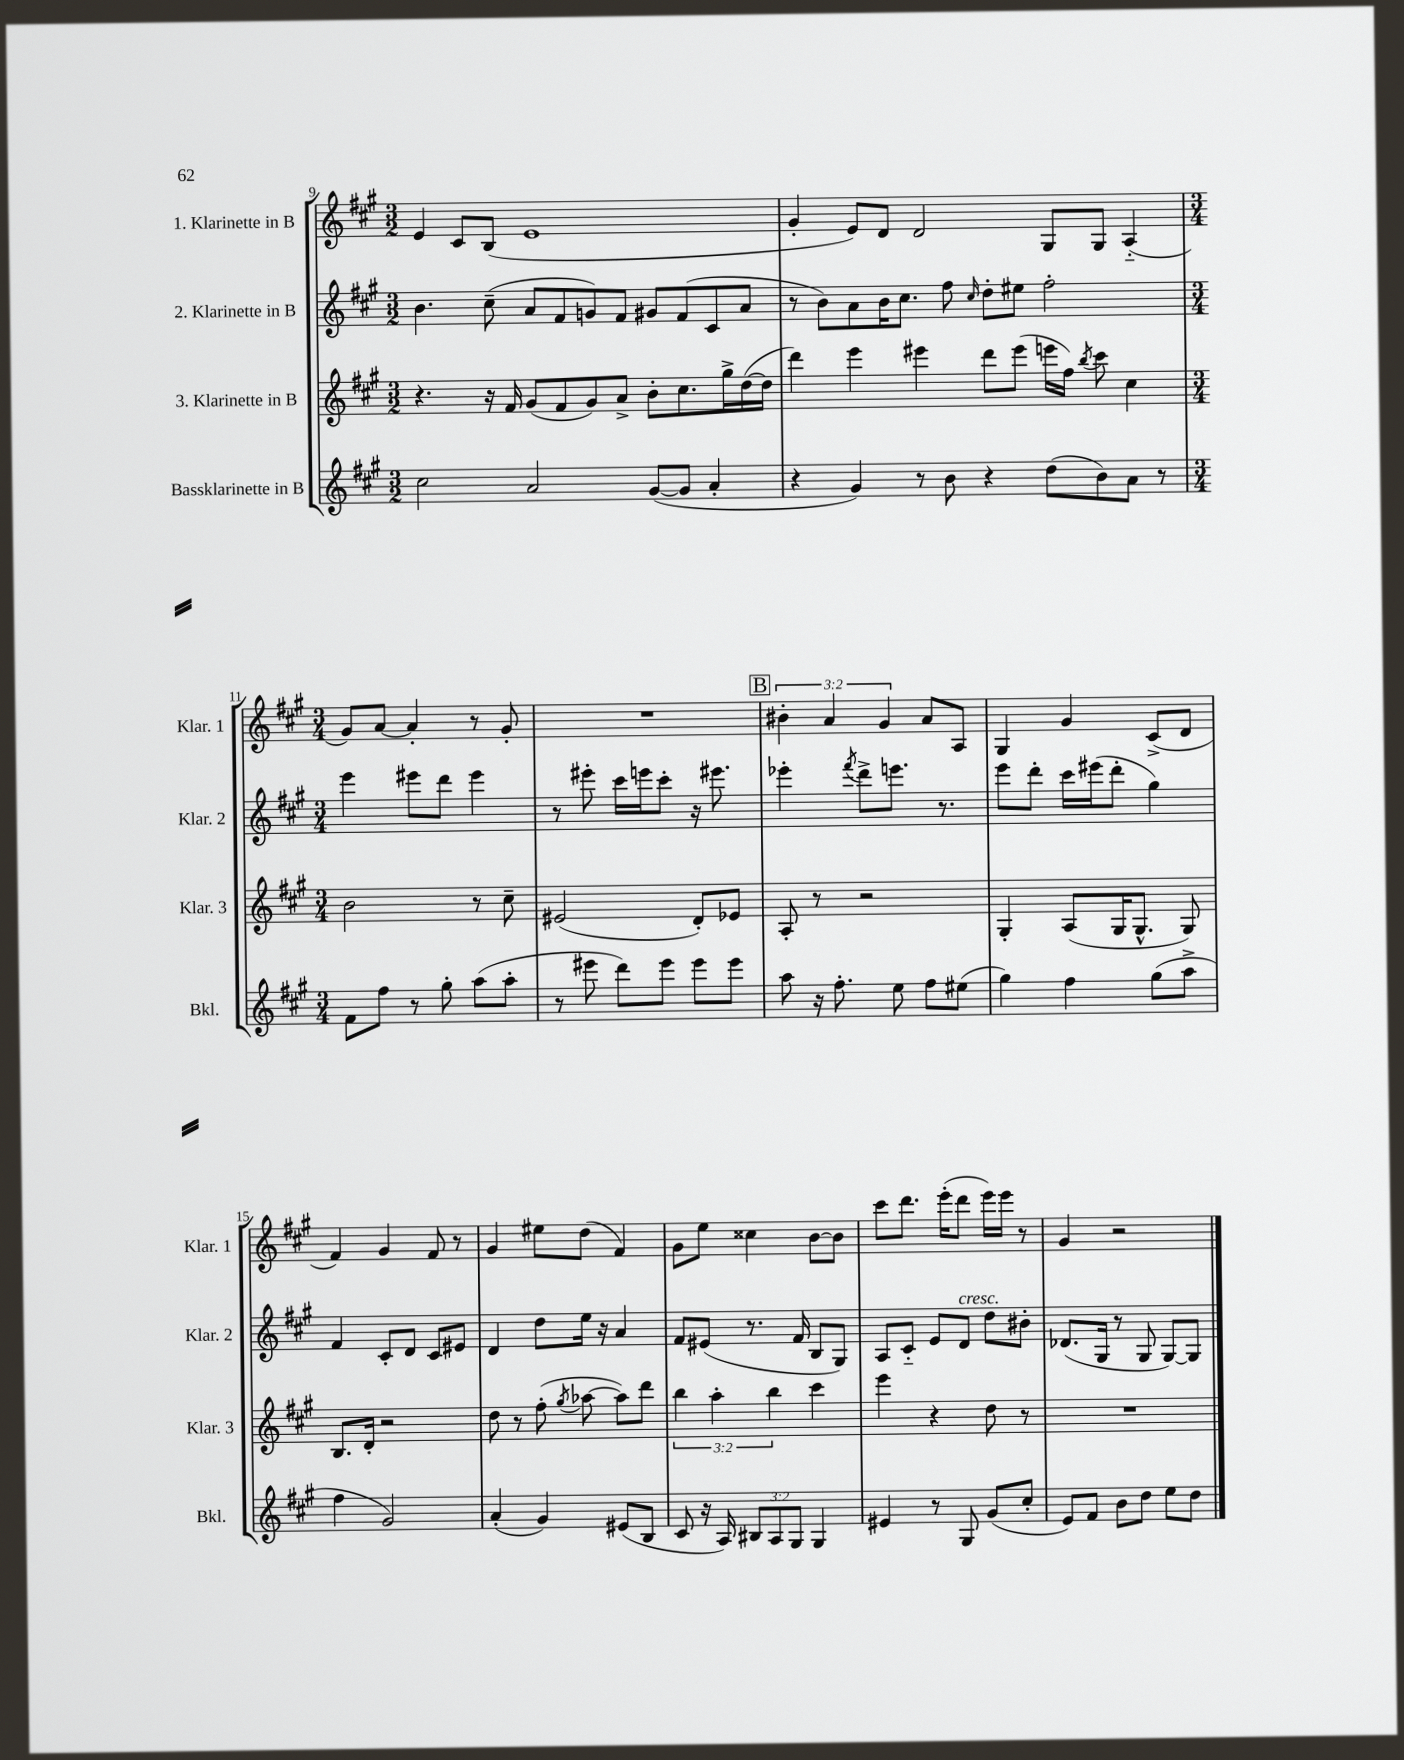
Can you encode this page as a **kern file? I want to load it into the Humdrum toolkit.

**kern	**kern	**kern	**kern
*part4	*part3	*part2	*part1
*staff4	*staff3	*staff2	*staff1
*I"Bassklarinette in B	*I"3. Klarinette in B	*I"2. Klarinette in B	*I"1. Klarinette in B
*I'Bkl.	*I'Klar. 3	*I'Klar. 2	*I'Klar. 1
*clefG2	*clefG2	*clefG2	*clefG2
*k[f#c#g#]	*k[f#c#g#]	*k[f#c#g#]	*k[f#c#g#]
*M3/2	*M3/2	*M3/2	*M3/2
=9	=9	=9	=9
2cc#\	4.r	4.b\	4e/
.	.	.	8c#/L
.	16r	(8cc#~\	(8B/J
.	16f#/	.	.
2a/	(8g#/L	8a/L	1e
.	8f#/	8f#/	.
.	8g#/)	8gn/)	.
.	8a^/J	8f#/J	.
([8g#/L	8b'\L	8g#X/L	.
8g#/J]	8.cc#\	(8f#/	.
4a'/	.	8c#/	.
.	16gg#^\L	.	.
.	([16dd\	8a/J	.
.	16dd\JJ]	.	.
=10	=10	=10	=10
4r	4ddd\)	8r	4g#'/
.	.	8b\L)	.
4g#/)	4eee\	8a\	8e/L)
.	.	16b\K	8d/J
.	.	8.cc#\J	.
8r	4eee#X\	.	2d/
8b\	.	8ff#\	.
.	.	16qqcc#/	.
4r	8ddd\L	8dd'\L	.
.	(8eee#\J	8ee#X\J	.
(8dd\L	16eeen\LL	2ff#'\	8G#/L
.	16ff#\JJ)	.	.
.	8qbb/	.	.
8b\)	8ccc#\	.	8G#/J
8a\J	4cc#\	.	(4A/
8r	.	.	.
!!LO:LB:g=z
=11	=11	=11	=11
*M3/4	*M3/4	*M3/4	*M3/4
8f#\L	2b\	4eee\	8g#/L)
8ff#\J	.	.	[8a/J
8r	.	8eee#X\L	4a'/]
8gg#'\	.	8ddd\J	.
(8aa\L	8r	4eee#\	8r
8aa'\J	8cc#~\	.	8g#'/
=12	=12	=12	=12
8r	(2e#X/	8r	2.r
8eee#X\	.	8eee#X'\	.
8ddd\L)	.	16ccc#\LL	.
.	.	16eeen\J	.
8eee#\J	.	8ccc#'\J	.
8eee#\L	8d'/L)	16r	.
.	.	8.eee#X\	.
8eee#\J	8e-X/J	.	.
!!LO:REH:place=s1:t=B
=13	=13	=13	=13
8aa\	8A'/	4eee-X'\	6b#X'\
16r	8r	.	.
.	.	.	6a/
8.ff#'\	.	.	.
.	.	8qfff#/	.
.	2r	8ddd^\L	.
.	.	.	6g#/
8ee\	.	8.eeen\J	.
8ff#\L	.	.	8a/L
.	.	8.r	.
(8ee#X\J	.	.	8A/J
=14	=14	=14	=14
4gg#\)	4G#'/	8eee\L	4G#/
.	.	8ddd'\J	.
4ff#\	(8A/L	16ccc#\LL	4g#/
.	.	(16eee#X\J	.
.	16G#/K	8ddd'\J	.
.	8.G#^^/J	.	.
(8gg#\L	.	4gg#\)	(8c#^/L
8aa^\J	8G#/)	.	8d/J
!!LO:LB:g=z
=15	=15	=15	=15
4ff#\	8.B/L	4f#/	4f#/)
.	16d'/Jk	.	.
2g#/)	2r	8c#'/L	4g#/
.	.	8d/J	.
.	.	8c#/L	8f#/
.	.	8e#X/J	8r
=16	=16	=16	=16
(4a'/	8dd\	4d/	4g#/
.	8r	.	.
4g#/)	(8ff#'\	8dd\L	8ee#X\L
.	8qgg#/	.	.
.	[8aa-X\	16ee\Jk	(8dd\J
.	.	16r	.
(8e#X/L	8aa-\L])	4a/	4f#/)
8B/J	8ddd\J	.	.
=17	=17	=17	=17
8c#/	6bb\	8f#/L	8g#\L
16r	.	(8e#X/J	8ee\J
.	6aa'\	.	.
16A/)	.	.	.
12B#X/L	.	8.r	4cc##X\
12A/	6bb\	.	.
12G#/J	.	.	.
.	.	16f#/	.
4G#/	4ccc#\	8B/L	[8b\L
.	.	8G#/J)	8b\J]
=18	=18	=18	=18
4e#X/	4eee\	8A/L	8ccc#\L
.	.	8c#/J	8.ddd\J
8r	4r	8e/L	.
.	.	.	(16eee'\KL
!	!	!LO:TX:a:i:t=cresc.	!
8G#/	.	8d/J	8ddd\J
(8g#/L	8dd\	8dd\L	16eee\LL)
.	.	.	16eee\JJ
8cc#'/J	8r	8b#X'\J	8r
=19	=19	=19	=19
8e/L)	2.r	(8.d-X/L	4g#/
8f#/J	.	.	.
.	.	16G#/Jk	.
8b\L	.	8r	2r
8dd\J	.	8G#/	.
8ee\L	.	[8G#/L)	.
8dd\J	.	8G#/J]	.
==	==	==	==
*-	*-	*-	*-
